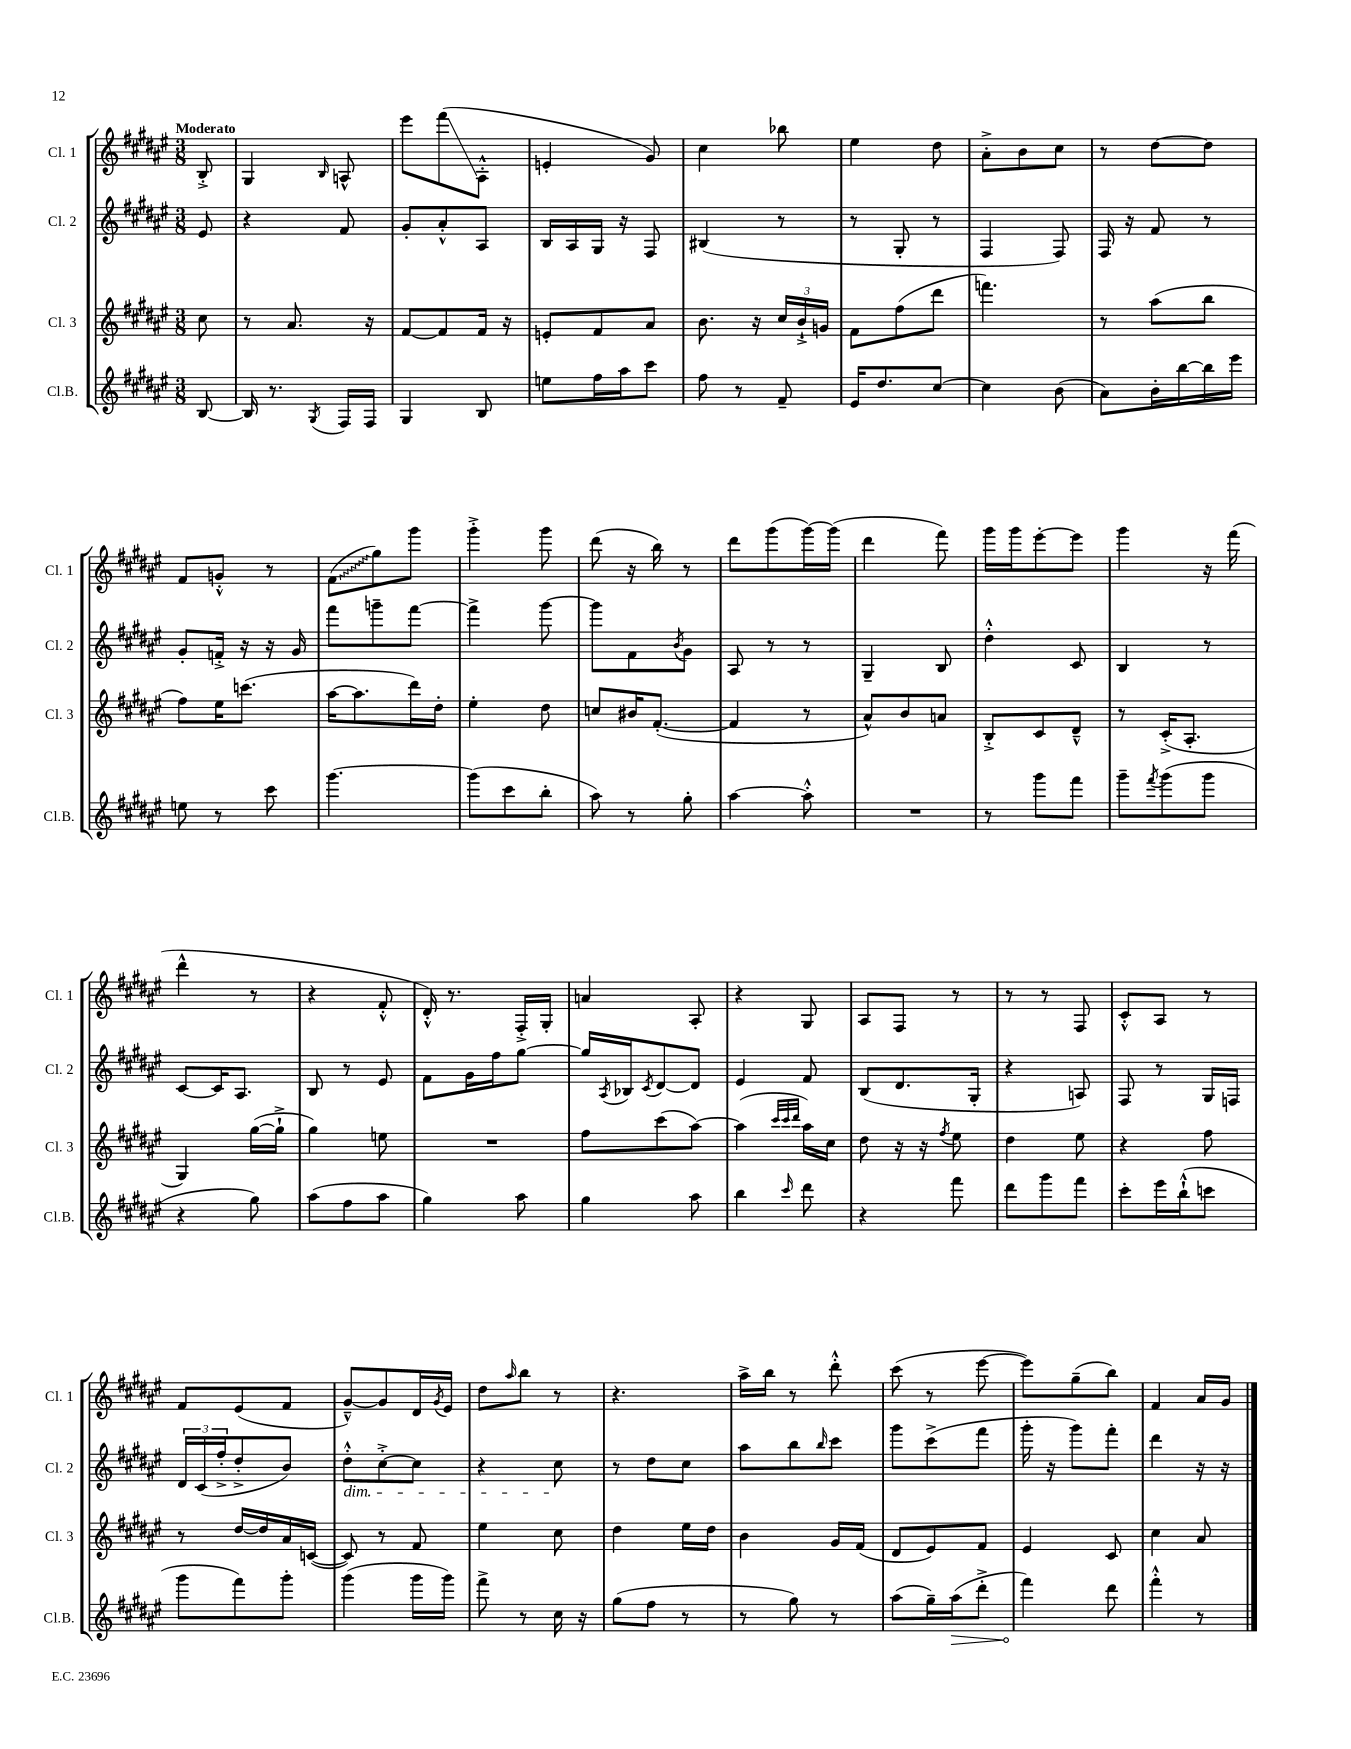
<<
\new StaffGroup <<
\new Staff = "s0" \with { instrumentName = "Cl. 1" shortInstrumentName = "Cl. 1" } {
    \clef treble \key fis \major \numericTimeSignature \time 3/8 \partial 8 \tempo "Moderato"
    b8-.-> |
    gis4 \grace { b16 } a8-^ |
    eis'''8 fis'''8\glissando( ais8-.-^ |
    e'4-. gis'8) |
    cis''4 bes''8 |
    eis''4 dis''8 |
    ais'8-.-> b'8 cis''8 |
    r8 dis''8~ dis''8 |
    fis'8 g'8-.-^ r8 |
    \once \override Glissando.style = #'zigzag fis'8\glissando( gis''8) gis'''8 |
    gis'''4-.-> gis'''8 |
    dis'''8( r16 b''16) r8 |
    dis'''8 gis'''8( gis'''16~) gis'''16( |
    dis'''4 fis'''8) |
    gis'''16 gis'''16 eis'''8~-. eis'''8 |
    gis'''4 r16 fis'''16( |
    dis'''4-^ r8 |
    r4 fis'8-.-^ |
    dis'16-.-^) r8. fis16-.-> gis16-. |
    a'4 ais8-. |
    r4 gis8 |
    ais8 fis8 r8 |
    r8 r8 fis8 |
    cis'8-.-^ ais8 r8 |
    fis'8 eis'8( fis'8 |
    gis'8~---^) gis'8 dis'16 \acciaccatura { gis'8 } eis'16 |
    dis''8 \grace { ais''16 } b''8 r8 |
    r4. |
    ais''16-> b''16 r8 dis'''8-.-^ |
    cis'''8( r8 eis'''8~ |
    eis'''8) gis''8--( b''8) |
    fis'4 ais'16 gis'16 \bar "|." |
}
\new Staff = "s1" \with { instrumentName = "Cl. 2" shortInstrumentName = "Cl. 2" } {
    \clef treble \key fis \major \numericTimeSignature \time 3/8 \partial 8
    eis'8 |
    r4 fis'8 |
    gis'8-. ais'8-.-^ ais8 |
    b16 ais16 gis16 r16 fis8 |
    bis4( r8 |
    r8 gis8-. r8 |
    fis4 fis8) |
    fis16 r16 fis'8 r8 |
    gis'8-. f'16-.-> r16 r16 gis'16 |
    fis'''8 g'''8-- fis'''8~ |
    fis'''4-> gis'''8~ |
    gis'''8 fis'8 \acciaccatura { b'8 } gis'8 |
    ais8 r8 r8 |
    gis4-- b8 |
    dis''4-.-^ cis'8 |
    b4 r8 |
    cis'8~ cis'16 ais8. |
    b8 r8 eis'8 |
    fis'8 gis'16 fis''16 gis''8~ |
    gis''16 \acciaccatura { ais8 } bes16 \acciaccatura { cis'8 } dis'8~ dis'8 |
    eis'4 fis'8 |
    b8( dis'8. gis16-. |
    r4 a8) |
    fis8 r8 gis16 f16 |
    \tuplet 3/2 { dis'16 cis'16( fis''16-.-> } dis''8-.-> b'8) |
    dis''8-.-^\dim cis''8~-.-> cis''8 |
    r4 cis''8\! |
    r8 dis''8 cis''8 |
    ais''8 b''8 \grace { b''16 } cis'''8 |
    gis'''8 cis'''8->( fis'''8 |
    gis'''16-. r16 gis'''8) fis'''8-. |
    dis'''4 r16 r16 \bar "|." |
}
\new Staff = "s2" \with { instrumentName = "Cl. 3" shortInstrumentName = "Cl. 3" } {
    \clef treble \key fis \major \numericTimeSignature \time 3/8 \partial 8
    cis''8 |
    r8 ais'8. r16 |
    fis'8~ fis'8 fis'16 r16 |
    e'8-. fis'8 ais'8 |
    b'8. r16 \tuplet 3/2 { cis''16 b'16-!-> g'16 } |
    fis'8 fis''8( dis'''8 |
    f'''4.) |
    r8 ais''8( b''8 |
    fis''8) eis''16 c'''8.( |
    ais''16~ ais''8. dis'''16) dis''16-. |
    eis''4-. dis''8 |
    c''8 bis'16 fis'8.~-.( |
    fis'4 r8 |
    ais'8-^) b'8 a'8 |
    b8-.-> cis'8 dis'8---^ |
    r8 cis'16-.->( ais8.-. |
    gis4) gis''16~( gis''16-!-> |
    gis''4) e''8 |
    R4. |
    fis''8 cis'''8( ais''8~) |
    ais''4( \grace { cis'''32 cis'''32 dis'''32 } ais''16) cis''16 |
    dis''8 r16 r16 \acciaccatura { fis''8 } eis''8 |
    dis''4 eis''8 |
    r4 fis''8 |
    r8 dis''16~ dis''16 ais'16 c'16~( |
    c'8) r8 fis'8 |
    eis''4 cis''8 |
    dis''4 eis''16 dis''16 |
    b'4 gis'16 fis'16( |
    dis'8 eis'8) fis'8 |
    eis'4 cis'8 |
    cis''4 ais'8 \bar "|." |
}
\new Staff = "s3" \with { instrumentName = "Cl.B." shortInstrumentName = "Cl.B." } {
    \clef treble \key fis \major \numericTimeSignature \time 3/8 \partial 8
    b8~ |
    b16 r8. \acciaccatura { gis8 } fis16 fis16 |
    gis4 b8 |
    e''8 fis''16 ais''16 cis'''8 |
    fis''8 r8 fis'8-- |
    eis'16 dis''8. cis''8~ |
    cis''4 b'8( |
    ais'8) b'16-. b''16~ b''16 eis'''16 |
    e''8 r8 cis'''8 |
    gis'''4.~ |
    gis'''8( cis'''8 b''8-. |
    ais''8) r8 gis''8-. |
    ais''4~ ais''8-.-^ |
    R4. |
    r8 gis'''8 fis'''8 |
    gis'''8-- \acciaccatura { fis'''8 } gis'''8( gis'''8 |
    r4 gis''8) |
    ais''8( fis''8 ais''8 |
    gis''4) ais''8 |
    gis''4 ais''8 |
    b''4 \grace { cis'''16 } dis'''8 |
    r4 fis'''8 |
    dis'''8 gis'''8 fis'''8 |
    cis'''8-. eis'''16 b''16-!-^( c'''8 |
    gis'''8 fis'''8) gis'''8-. |
    gis'''4( gis'''16 gis'''16) |
    fis'''8-> r8 cis''16 r16 |
    gis''8( fis''8 r8 |
    r8 gis''8) r8 |
    ais''8( gis''16--) \once \override Hairpin.circled-tip = ##t ais''16\>( dis'''8-.-> |
    fis'''4\!) dis'''8 |
    fis'''4-.-^ r8 \bar "|." |
}
>>
>>
\layout { \context { \Score \remove "Bar_number_engraver" } }
